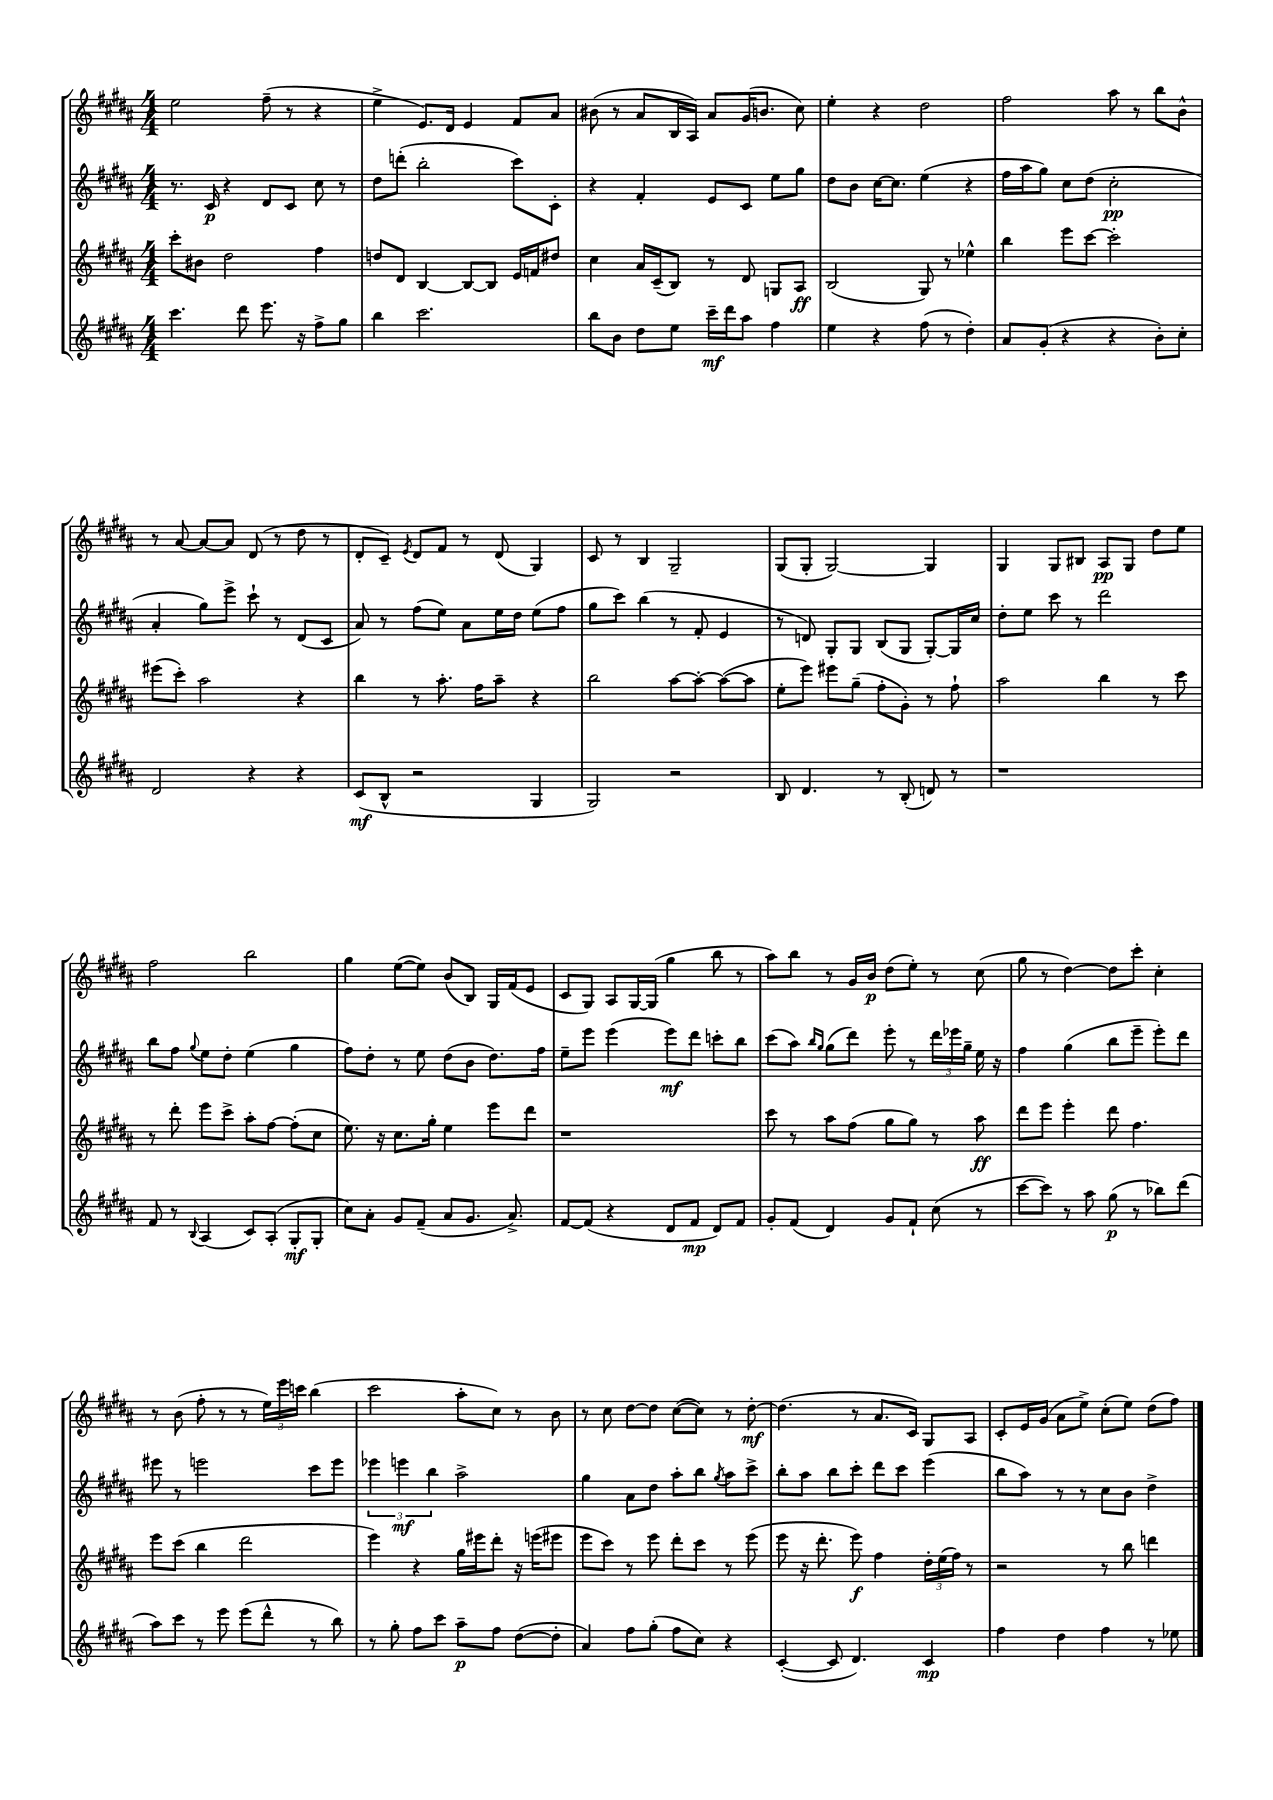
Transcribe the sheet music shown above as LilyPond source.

<<
\new StaffGroup <<
\new Staff = "s0" {
    \clef treble \key b \major \numericTimeSignature \time 4/4
    \autoBeamOff e''2 fis''8--( r8 r4 |
    e''4-> e'8.[) dis'16] e'4 fis'8[ ais'8] |
    bis'8( r8 ais'8[ b16 ais16]) ais'8[ gis'16( b'8.] cis''8) |
    e''4-. r4 dis''2 |
    fis''2 ais''8 r8 b''8[ b'8]-^ |
    r8 ais'8~ ais'8[~ ais'8] dis'8( r8 dis''8 r8 |
    dis'8[-. cis'8]--) \acciaccatura { e'8 } dis'8[ fis'8] r8 dis'8( gis4) |
    cis'8 r8 b4 gis2-- |
    gis8[( gis8]-. gis2~) gis4 |
    gis4 gis8[ bis8] ais8[\pp gis8] dis''8[ e''8] |
    fis''2 b''2 |
    gis''4 e''8[~( e''8]) b'8[( b8]) gis16[ fis'16( e'8] |
    cis'8[ gis8]) ais8[ gis16~ gis16]( gis''4 b''8 r8 |
    ais''8[) b''8] r8 gis'16[ b'16]\p dis''8[( e''8]-.) r8 cis''8( |
    gis''8 r8 dis''4~) dis''8[ cis'''8]-. cis''4-. |
    r8 b'8( fis''8-. r8 r8 \tuplet 3/2 { e''16[) e'''16 c'''16] } b''4( |
    cis'''2 ais''8[-. cis''8]) r8 b'8 |
    r8 cis''8 dis''8[~ dis''8] cis''8[~( cis''8]) r8 dis''8~-.\mf |
    dis''4.( r8 ais'8.[ cis'16]) gis8[ ais8] |
    cis'8[-. e'16 gis'16]( ais'8[ e''8]->) cis''8[-.( e''8]) dis''8[( fis''8]) \bar "|." |
}
\new Staff = "s1" {
    \clef treble \key b \major \numericTimeSignature \time 4/4
    \autoBeamOff r8. cis'16\p r4 dis'8[ cis'8] cis''8 r8 |
    dis''8[ d'''8]-.( b''2-. cis'''8[) cis'8]-. |
    r4 fis'4-. e'8[ cis'8] e''8[ gis''8] |
    dis''8[ b'8] cis''16[~ cis''8.] e''4( r4 |
    fis''16[ ais''16 gis''8]) cis''8[ dis''8]( cis''2-.\pp |
    ais'4-. gis''8[) e'''8]-> cis'''8-! r8 dis'8[( cis'8] |
    ais'8) r8 fis''8[( e''8]) ais'8[ e''16 dis''16] e''8[( fis''8] |
    gis''8[ cis'''8]) b''4( r8 fis'8-. e'4 |
    r8 d'8) gis8[-. gis8] b8[( gis8] gis8[~-.) gis16 cis''16] |
    dis''8[-. e''8] cis'''8 r8 dis'''2 |
    b''8[ fis''8] \appoggiatura { gis''8 } e''8[ dis''8]-. e''4( gis''4 |
    fis''8[) dis''8]-. r8 e''8 dis''8[( b'8] dis''8.[) fis''16] |
    e''8[-- e'''8] e'''4( e'''8[\mf) dis'''8] c'''8[-. b''8] |
    cis'''8[( ais''8]) \grace { b''16[ gis''16] } gis''8[( dis'''8]) e'''8-. r8 \tuplet 3/2 { dis'''16[ ees'''16 gis''16]-- } e''16 r16 |
    fis''4 gis''4( b''8[ e'''8]-- e'''8[-.) dis'''8] |
    eis'''8 r8 e'''2 cis'''8[ e'''8] |
    \tuplet 3/2 { ees'''4 e'''4\mf b''4 } ais''2-> |
    gis''4 ais'8[ dis''8] ais''8[-. b''8] \acciaccatura { gis''8 } ais''8[ cis'''8]-> |
    b''8[-. ais''8] b''8[ cis'''8]-. dis'''8[ cis'''8] e'''4( |
    b''8[ ais''8]) r8 r8 cis''8[ b'8] dis''4-> \bar "|." |
}
\new Staff = "s2" {
    \clef treble \key b \major \numericTimeSignature \time 4/4
    \autoBeamOff cis'''8[-. bis'8] dis''2 fis''4 |
    d''8[ dis'8] b4~ b8[~ b8] e'16[ f'16 dis''8] |
    cis''4 ais'16[ cis'16--( b8]) r8 dis'8 g8[ ais8]\ff |
    b2( gis8) r8 ees''4-^ |
    b''4 e'''8[ cis'''8]~ cis'''2-. |
    eis'''8[( cis'''8]-.) ais''2 r4 |
    b''4 r8 ais''8.-. fis''16[ ais''8]-- r4 |
    b''2 ais''8[~ ais''8]~-. ais''8[~( ais''8] |
    e''8[-. e'''8]) eis'''8[ gis''8]--( fis''8[-. gis'8]-.) r8 fis''8-! |
    ais''2 b''4 r8 cis'''8 |
    r8 dis'''8-. e'''8[ cis'''8]-> ais''8[-. fis''8]~ fis''8[-.( cis''8] |
    e''8.) r16 cis''8.[ gis''16]-. e''4 e'''8[ dis'''8] |
    r1 |
    cis'''8 r8 ais''8[ fis''8]( gis''8[ gis''8]) r8 ais''8\ff |
    dis'''8[ e'''8] e'''4-. dis'''8 fis''4. |
    e'''8[ cis'''8]( b''4 dis'''2 |
    e'''4) r4 gis''16[ eis'''16 dis'''8]-. r16 e'''16[( eis'''8] |
    e'''8[ cis'''8]) r8 e'''8 dis'''8[-. cis'''8] r8 e'''8( |
    e'''8 r16 dis'''8.-. e'''8\f) fis''4 \tuplet 3/2 { dis''16[-. e''16( fis''16]) } r8 |
    r2 r8 b''8 d'''4 \bar "|." |
}
\new Staff = "s3" {
    \clef treble \key b \major \numericTimeSignature \time 4/4
    \autoBeamOff cis'''4. dis'''8 e'''8. r16 fis''8[-> gis''8] |
    b''4 cis'''2. |
    b''8[ b'8] dis''8[ e''8] cis'''16[--\mf dis'''16 ais''8] fis''4 |
    e''4 r4 fis''8( r8 dis''4-.) |
    ais'8[ gis'8]-.( r4 r4 b'8[-.) cis''8]-. |
    dis'2 r4 r4 |
    cis'8[\mf( b8]-^ r2 gis4 |
    gis2) r2 |
    b8 dis'4. r8 b8-.( d'8) r8 |
    r1 |
    fis'8 r8 \appoggiatura { b8 } ais4( cis'8[) ais8]-.( gis8[-.\mf gis8]-. |
    cis''8[) ais'8]-. gis'8[ fis'8]--( ais'8[ gis'8.] ais'8.->) |
    fis'8[~ fis'8]( r4 dis'8[ fis'8]\mp dis'8[) fis'8] |
    gis'8[-. fis'8]( dis'4) gis'8[ fis'8]-! cis''8( r8 |
    cis'''8[~ cis'''8]) r8 ais''8 gis''8\p( r8 bes''8[) dis'''8]( |
    ais''8[) cis'''8] r8 e'''8 e'''8[( dis'''8]-^ r8 b''8) |
    r8 gis''8-. fis''8[ cis'''8] ais''8[--\p fis''8] dis''8[~( dis''8]-. |
    ais'4) fis''8[ gis''8]-.( fis''8[ cis''8]) r4 |
    cis'4~-.( cis'8 dis'4.) cis'4\mp |
    fis''4 dis''4 fis''4 r8 ees''8 \bar "|." |
}
>>
>>
\layout { \context { \Score \remove "Bar_number_engraver" } }
